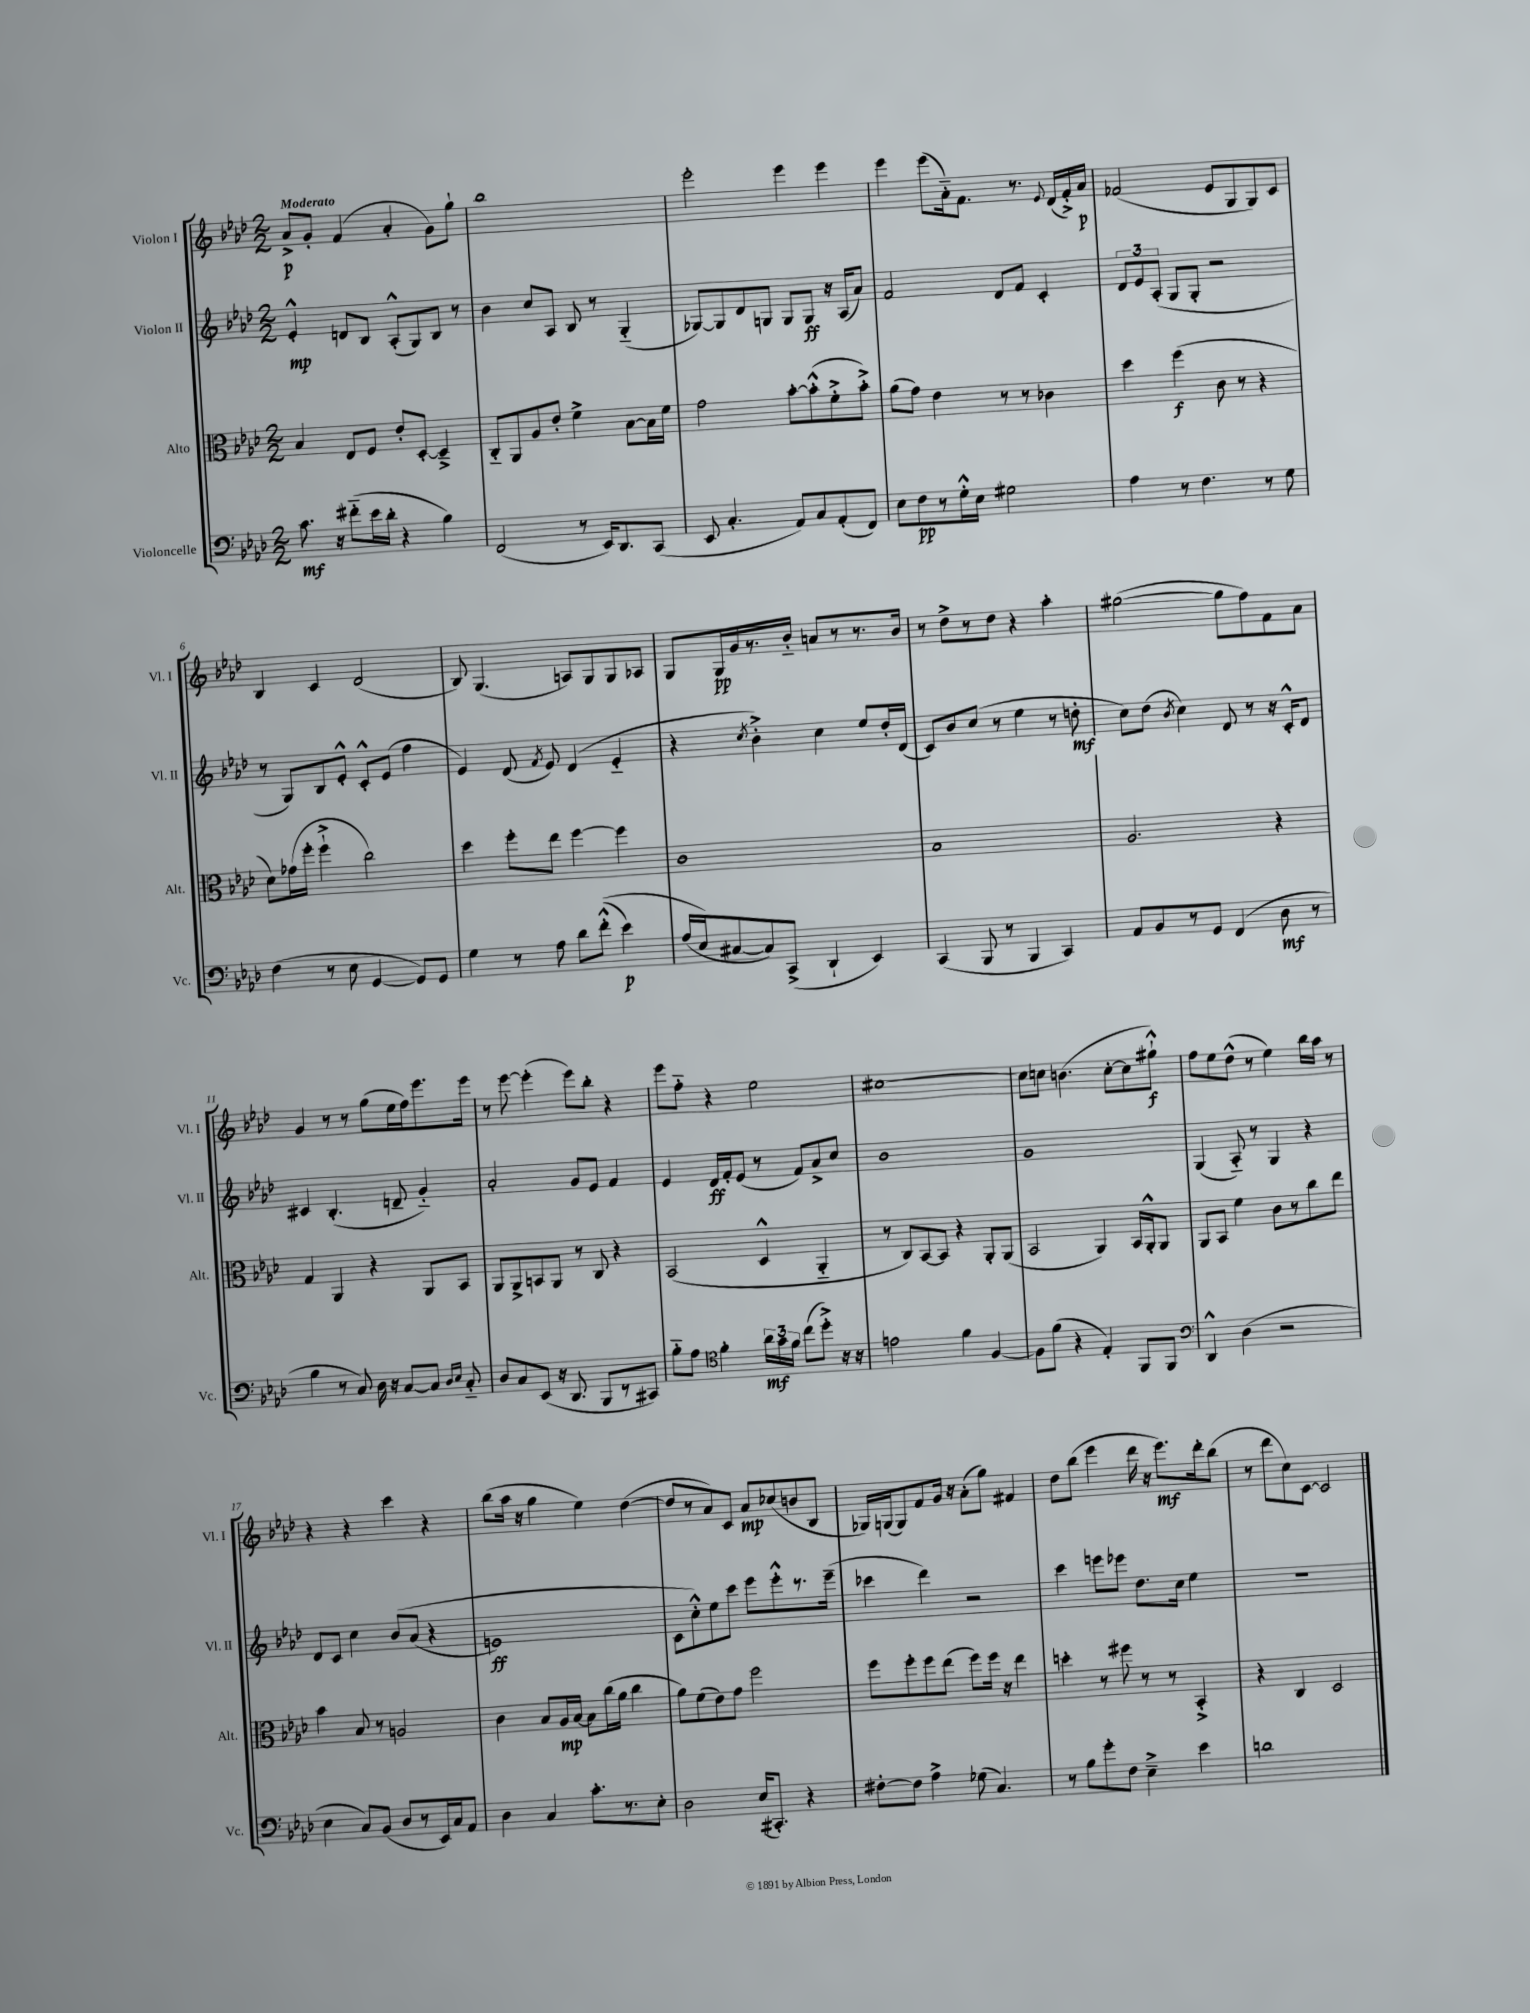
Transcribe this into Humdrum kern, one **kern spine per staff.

**kern	**kern	**kern	**kern
*staff4	*staff3	*staff2	*staff1
*clefF4	*clefC3	*clefG2	*clefG2
*k[b-e-a-d-]	*k[b-e-a-d-]	*k[b-e-a-d-]	*k[b-e-a-d-]
*M2/2	*M2/2	*M2/2	*M2/2
8.c	4B-	4e-'^^	8a-^
.	.	.	8g'
16r	.	.	.
(8f#'~	8E-	8d	(4f
16e-	8F	8B-	.
16d-'	.	.	.
4r	8e-'	(8A-'^^	4a-'
.	[8D-'	8G)	.
4B-)	4D-~^]	8B-	8g)
.	.	8r	8gg`
=	=	=	=
(2FF	8C'~	4b-	1bb-
.	8AA-	.	.
.	8A-	8cc	.
.	8e-'	8A-	.
8r	4f^	8B-	.
16EE-)	.	8r	.
8.DD-	.	.	.
.	[8B-	(4G'~	.
(8CC	16B-]	.	.
.	16f	.	.
=	=	=	=
8EE-	2g	[8G-)	2eee-'
4.C'	.	8G-]	.
.	.	8d-	.
.	.	8G	.
8AA-)	[8b-'	8G	4eee-
8C	(8b-'^^]	8G	.
(8AA-'	8f'^	16r	4eee-
.	.	(16A-	.
8FF)	8b-'^)	8a-)	.
=	=	=	=
8E-	(8a-	2f	4eee-
8F	8g)	.	.
8r	4e-	.	(8eee-
16G'^^	.	.	16a-'~)
16E-	.	.	8.f
2G#	8r	8d-	.
.	8r	8f	8.r
.	4c-	4c'	.
.	.	.	8qqe-
.	.	.	(16d-
.	.	.	16f'^)
.	.	.	16a-
=	=	=	=
4A-	4dd-	12d-	(2f-
.	.	12e-	.
.	.	(12A-'	.
8r	(4ff	8G	.
4.F	.	8G'	.
.	8c	2r	8e-
.	8r	.	8G
8r	4r	.	8G)
8G	.	.	8c
=	=	=	=
(4F	8d-)	8r	4B-
.	(16g-	8G)	.
.	16ff'	.	.
8r	4ff`^	8B-	4c
8E-	.	8e-'^^	.
[4GG	2cc)	8c'^^	(2d-
.	.	(8e-	.
8GG])	.	4ff	.
8GG	.	.	.
=	=	=	=
4G	4dd-	4e-)	8B-)
.	.	.	(4.G
8r	8ff'	(8d-	.
.	.	8qf	.
8A-	8ee-	8e-)	.
8d-	[4ff	(4d-	8A)
&((8f'^^	.	.	8G
4e-)	4ff]	4e-'~	8G
.	.	.	8A-
=	=	=	=
(16A-	1c	4r	8G
16E-&)	.	.	.
[8C#	.	.	16G
.	.	.	16g
.	.	8qcc	.
8C#])	.	4b-'^)	8.r
(8CC^	.	.	.
.	.	.	16b-'~
4DD-`	.	4cc	8a
.	.	.	8r
4EE-)	.	8ee-	8.r
.	.	16dd-'	.
.	.	(16d-	16b-
=	=	=	=
(4CC	1B-	8c)	8r
.	.	8b-	8dd-^
8BBB-	.	(8cc	8r
8r	.	8r	8dd-
4BBB-	.	4ee-	4r
4CC)	.	8r	4aa-'
.	.	8dd'	.
=	=	=	=
8AA-	2.A-	8cc)	([2gg#
8BB-	.	(8dd-	.
.	.	8qb-	.
8r	.	4cc)	.
8GG	.	.	.
(4FF	.	8d-	8gg#]
.	.	8r	8ff)
8D-	4r	16r	8f
.	.	16c'^^	.
8r	.	8d-	8a-
=	=	=	=
4B-	4G	4c#	4g
8r	4AA-	(4.B-'	8r
8C)	.	.	8r
16D-	4r	.	(8gg
16r	.	.	.
[8C	.	8d~	16ee-
.	.	.	16ff)
8C]	8AA-	4g'~)	8.eee-
16qqD-	.	.	.
16qqE-	.	.	.
8C'~	8BB-	.	.
.	.	.	16eee-
=	=	=	=
8D-	8AA-	2a-'	8r
8C	8AA-^	.	[8eee-
(8EE-	8BB	.	(4eee-']
16r	8AA-	.	.
8.DD-	.	.	.
.	8r	8g	8eee-)
8BBB-	8C	8e-	8bb-'
8r	4r	4f	4r
8CC#)	.	.	.
=	=	=	=
8B-'~	(2BB-	4e-	8eee-
8A-	.	.	8ff'~
*clefC4	*	*	*
4f'	.	16d-	4r
.	.	16f'	.
.	.	(8e-	.
24a-	4D-^^	8r	2ee-
24g	.	.	.
24f	.	.	.
(8cc	.	8f)	.
8dd-'^)	4AA-'~	8a-^	.
16r	.	8cc	.
16r	.	.	.
=	=	=	=
2e	8r	1b-	[1cc#
.	8C)	.	.
.	[8BB-	.	.
.	8BB-]	.	.
4f	4r	.	.
[4F	8AA-'	.	.
.	(8AA-	.	.
=	=	=	=
8F]	2BB-	1g	8cc#]
(8f	.	.	8cc
4r	.	.	(4.b
4E-')	4AA-)	.	.
.	.	.	[8cc'
8FF	16BB-	.	8cc]
.	16AA-'^^	.	.
8FF	8AA-	.	8gg#`^^)
=	=	=	=
*clefF4	*	*	*
4DD-^^	8AA-	(4G	8ff
.	8BB-	.	8ee-
(4D-	4f	8A-'~)	(8dd-^^
.	.	8r	8r
2r	8c	4G	4ee-)
.	8r	.	.
.	8cc	4r	16bb-
.	.	.	16aa-
.	8ee-	.	8r
=	=	=	=
4E-	4b-	8d-	4r
.	.	8c	.
8C)	8B-	4cc	4r
(8BB-	8r	.	.
8D-	2A	&(8b-	4ccc
8r	.	(8a-	.
16EE-)	.	4r	4r
16C	.	.	.
8AA-	.	.	.
=	=	=	=
4D-	4c	1e)	(8bb-
.	.	.	16aa-
.	.	.	16r
4C	8B-	.	4gg
.	16A-	.	.
.	[16B-	.	.
8.c'	8B-]	.	4ee-)
.	(16cc	.	.
8.r	16a-	.	.
.	4cc	.	([4dd-
8E-'	.	.	.
=	=	=	=
2D-	8a-)	8c	8dd-]
.	(8f	8cc'^^&)	8r
.	8e-)	8ee-	8a-)
.	8g	8ccc	8c
(16E-	2ff	8eee-	8a-
8.CC#')	.	.	.
.	.	8eee-'^^	(8cc-
4r	.	8.r	8b
.	.	.	8B-
.	.	(16eee-~	.
=	=	=	=
[8F#'	8ff	4ccc-	16G-)
.	.	.	(16G
8F#]	8ff'	.	8G)
4A-^	8ff	4ddd-)	8f
.	(8ee-	.	16g
.	.	.	16r
(8G-	8ff)	2r	(8a-'
4.C)	16ff	.	8gg)
.	16r	.	.
.	4ee-	.	4f#
=	=	=	=
8r	4dd'	4ccc	8dd-
8B-	.	.	(8bb-
8g'	8r	8eee	4eee-
8F	8ff#	8eee-	.
4E-~^	8r	8.dd-	16ddd-
.	.	.	16r
.	8r	.	8.eee-)
.	.	16cc	.
4e-	4BB-'^	4ee-	.
.	.	.	16ddd-'
.	.	.	(8bb-
=	=	=	=
1d	4r	1r	8r
.	.	.	8ddd-
.	4C	.	8cc)
.	.	.	[8c
.	2D-	.	2c]
==	==	==	==
*-	*-	*-	*-
